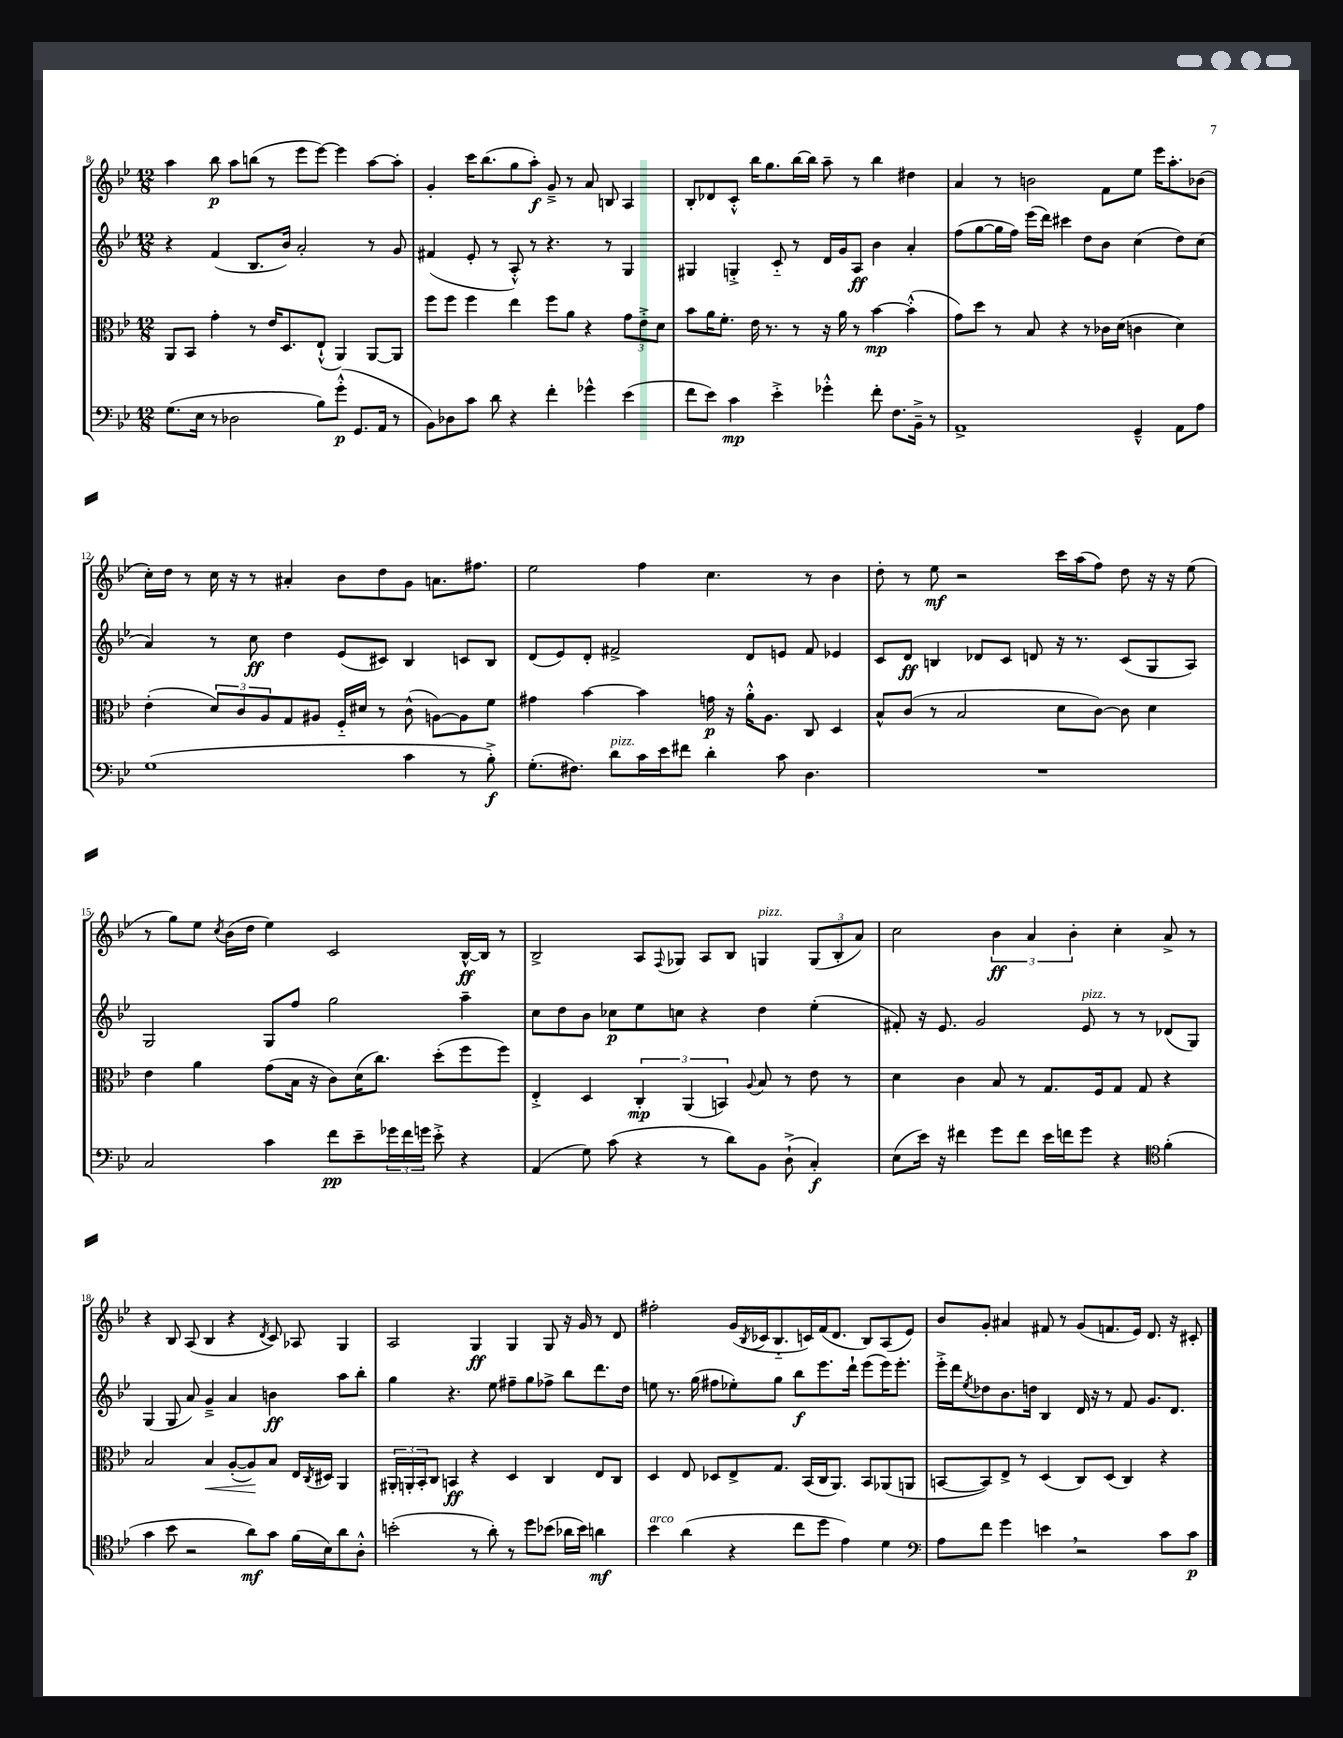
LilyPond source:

<<
\new StaffGroup <<
\new Staff = "s0" {
    \clef treble \key bes \major \numericTimeSignature \time 12/8
    a''4 bes''8\p a''8 b''8( r8 ees'''8 ees'''8~) ees'''4 a''8~ a''8-. |
    g'4-. c'''16 bes''8.( g''8 a''8-.\f) g'8---> r8 a'8 b8 a4 |
    bes8-. des'8 c'8-.-^ bes''16 g''8. bes''16~ bes''16 a''8-- r8 bes''4 dis''4 |
    a'4 r8 b'2 f'8 ees''8 ees'''16 a''8.-. bes'8( |
    c''16-.) d''16 r8 c''16 r16 r8 ais'4-. bes'8 d''8 g'8 a'8. fis''8. |
    ees''2 f''4 c''4. r8 bes'4 |
    d''8-. r8 ees''8\mf r2 c'''16 a''16( f''8) d''8 r16 r16 ees''8( |
    r8 g''8) ees''8 \acciaccatura { c''8 } bes'16( d''16 ees''4) c'2 bes16~-^\ff bes16 r8 |
    bes2-> a8 \appoggiatura { f8 } ges8 a8 bes8 g4^\markup { \italic "pizz." } \tuplet 3/2 { g8( bes8-. a'8) } |
    c''2 \tuplet 3/2 { bes'4\ff a'4 bes'4-. } c''4-. a'8-> r8 |
    r4 bes8 a8( bes4 r4 \acciaccatura { d'8 } c'8) aes8 g4 |
    a2 g4\ff g4 g8 r16 g'16 r8 d'8 |
    fis''2-. g'16( \acciaccatura { bes8 } ces'16 bes8.-_ c'16) f'16( d'8. bes8) a8( ees'8) |
    bes'8 g'8-. ais'4 fis'8 r8 g'8( f'8. ees'16) d'8. r16 cis'8-. \bar "|." |
}
\new Staff = "s1" {
    \clef treble \key bes \major \numericTimeSignature \time 12/8
    r4 f'4( bes8. bes'16) a'2-. r8 g'8 |
    fis'4( ees'8-. r8 a8-.-^) r8 r4. r8 g4 |
    gis4 g4-.-> c'8-_ r8 d'16 g'16 a8\ff bes'4 a'4-. |
    f''8( g''8~ g''16 f''16) ees'''16( d'''16) cis'''4 d''8 bes'8 c''4( d''8) c''8( |
    a'4) r8 c''8\ff d''4 ees'8( cis'8) bes4 c'8 bes8 |
    d'8( ees'8) d'8-. fis'2-> d'8 e'8 fis'8 ees'4 |
    c'8 d'8\ff b4 des'8 c'8 d'8 r16 r8. c'8( g8 a8) |
    g2 g8 f''8 g''2 a''4-- |
    c''8 d''8 bes'8 ces''8\p ees''8 c''8 r4 d''4 ees''4-.( |
    fis'8-.) r16 ees'8. g'2 ees'8^\markup { \italic "pizz." } r8 r8 des'8( g8) |
    g4( g8 a'8) g'4---> a'4 b'4\ff a''8 bes''8-. |
    g''4 r4. ees''8 fis''8-- g''8 fes''8-> bes''8 d'''8. d''16 |
    e''8 r8. g''16( fis''8 ees''8-.) g''8 bes''8\f ees'''8. d'''16-! ees'''8( ees'''16) ees'''8.-. |
    ees'''16-.-> d'''16 \acciaccatura { ees''8 } des''8 bes'8. d''16 bes4 d'16 r16 r8 f'8 g'8. d'8. \bar "|." |
}
\new Staff = "s2" {
    \clef alto \key bes \major \numericTimeSignature \time 12/8
    a,8 bes,8 g'4-. r8 ees'16 d8. ees8-!-^( a,4) a,8~ a,8 |
    f''8 f''8 f''4 ees''4 f''8 a'8 r4 \tuplet 3/2 { g'8 ees'8-.-> d'8 } |
    bes'8 a'16 f'8.-. ees'16 r8. r8 r16 a'16 r8 bes'4~\mp bes'4-.-^( |
    g'8) d''8 r8 bes8 r4 r8 ces'16 d'16( c'4 d'4) |
    ees'4-.( \tuplet 3/2 { d'8) c'8 a8 } g8 ais8 f16-_ dis'16 r8 c'8-^( a8~) a8 f'8 |
    gis'4 bes'4~ bes'4 g'16\p r16 a'16-.-^ a8. c8 d4 |
    bes8-^ c'8( r8 bes2 d'8 c'8~) c'8 d'4 |
    ees'4 a'4 g'8( bes16 r16 c'8) d'16( c''8.) d''8-.( f''8 f''8) |
    ees4-.-> d4 \tuplet 3/2 { c4-.\mp a,4( b,4) } \appoggiatura { a8 } bes8 r8 ees'8 r8 |
    d'4 c'4 bes8 r8 g8. f16 g8 g8 r4 |
    bes2 bes4\< a8~-.( a8\!) bes8 ees16 \acciaccatura { c8 } dis16 a,4 |
    \tuplet 3/2 { ais,16-. a,16-. bes,16-. } c8 b,4\ff r4 d4 c4 ees8 c8 |
    d4 ees8 des8 ees8-> g8. bes,16( c16 a,8.) bes,8 aes,8( a,8 |
    b,8~ b,8) ees8-> r8 d4( c8) d8( c4) r4 \bar "|." |
}
\new Staff = "s3" {
    \clef bass \key bes \major \numericTimeSignature \time 12/8
    g8.( ees16 r8 des2 bes8) g'8-.-^\p( g,8. a,16 r8 |
    bes,8) des8 c'8 d'8 r4 f'4-. ges'4-^ ees'4( |
    f'8 ees'8) c'4\mp ees'4-.-> ges'4-.-^ f'8-. f8. bes,16---> r8 |
    a,1-> g,4---^ a,8 a8 |
    g1( c'4 r8 bes8-.->\f) |
    g8.-.( fis8.) d'8^\markup { \italic "pizz." } c'16 ees'16 fis'8 d'4-. c'8 d4. |
    R1. |
    c2 c'4 f'8\pp ees'8-- \tuplet 3/2 { ges'16 f'16 g'16 } ees'8-.-> r4 |
    a,4( g8) c'8( r4 r8 d'8) bes,8 d8-!->( c4-.\f) |
    ees8( ees'16) r16 fis'4 g'8 fis'8 ees'16 f'16 g'8 r4 \clef tenor f'4-.( |
    g'4 bes'8 r2 a'8\mf) g'8 f'16( bes16) a'8 a8-.-^ |
    b'2-.( r8 a'8-.) r8 d''8 bes'8( aes'16 bes'16) a'4\mf |
    bes'4^\markup { \italic "arco" } a'4( r4 c''8 d''8 ees'4) d'4 |
    \clef bass a8 f'8 g'4 e'4 \breathe r2 c'8 c'8\p \bar "|." |
}
>>
>>
\layout { \context { \Score currentBarNumber = #8 } }
